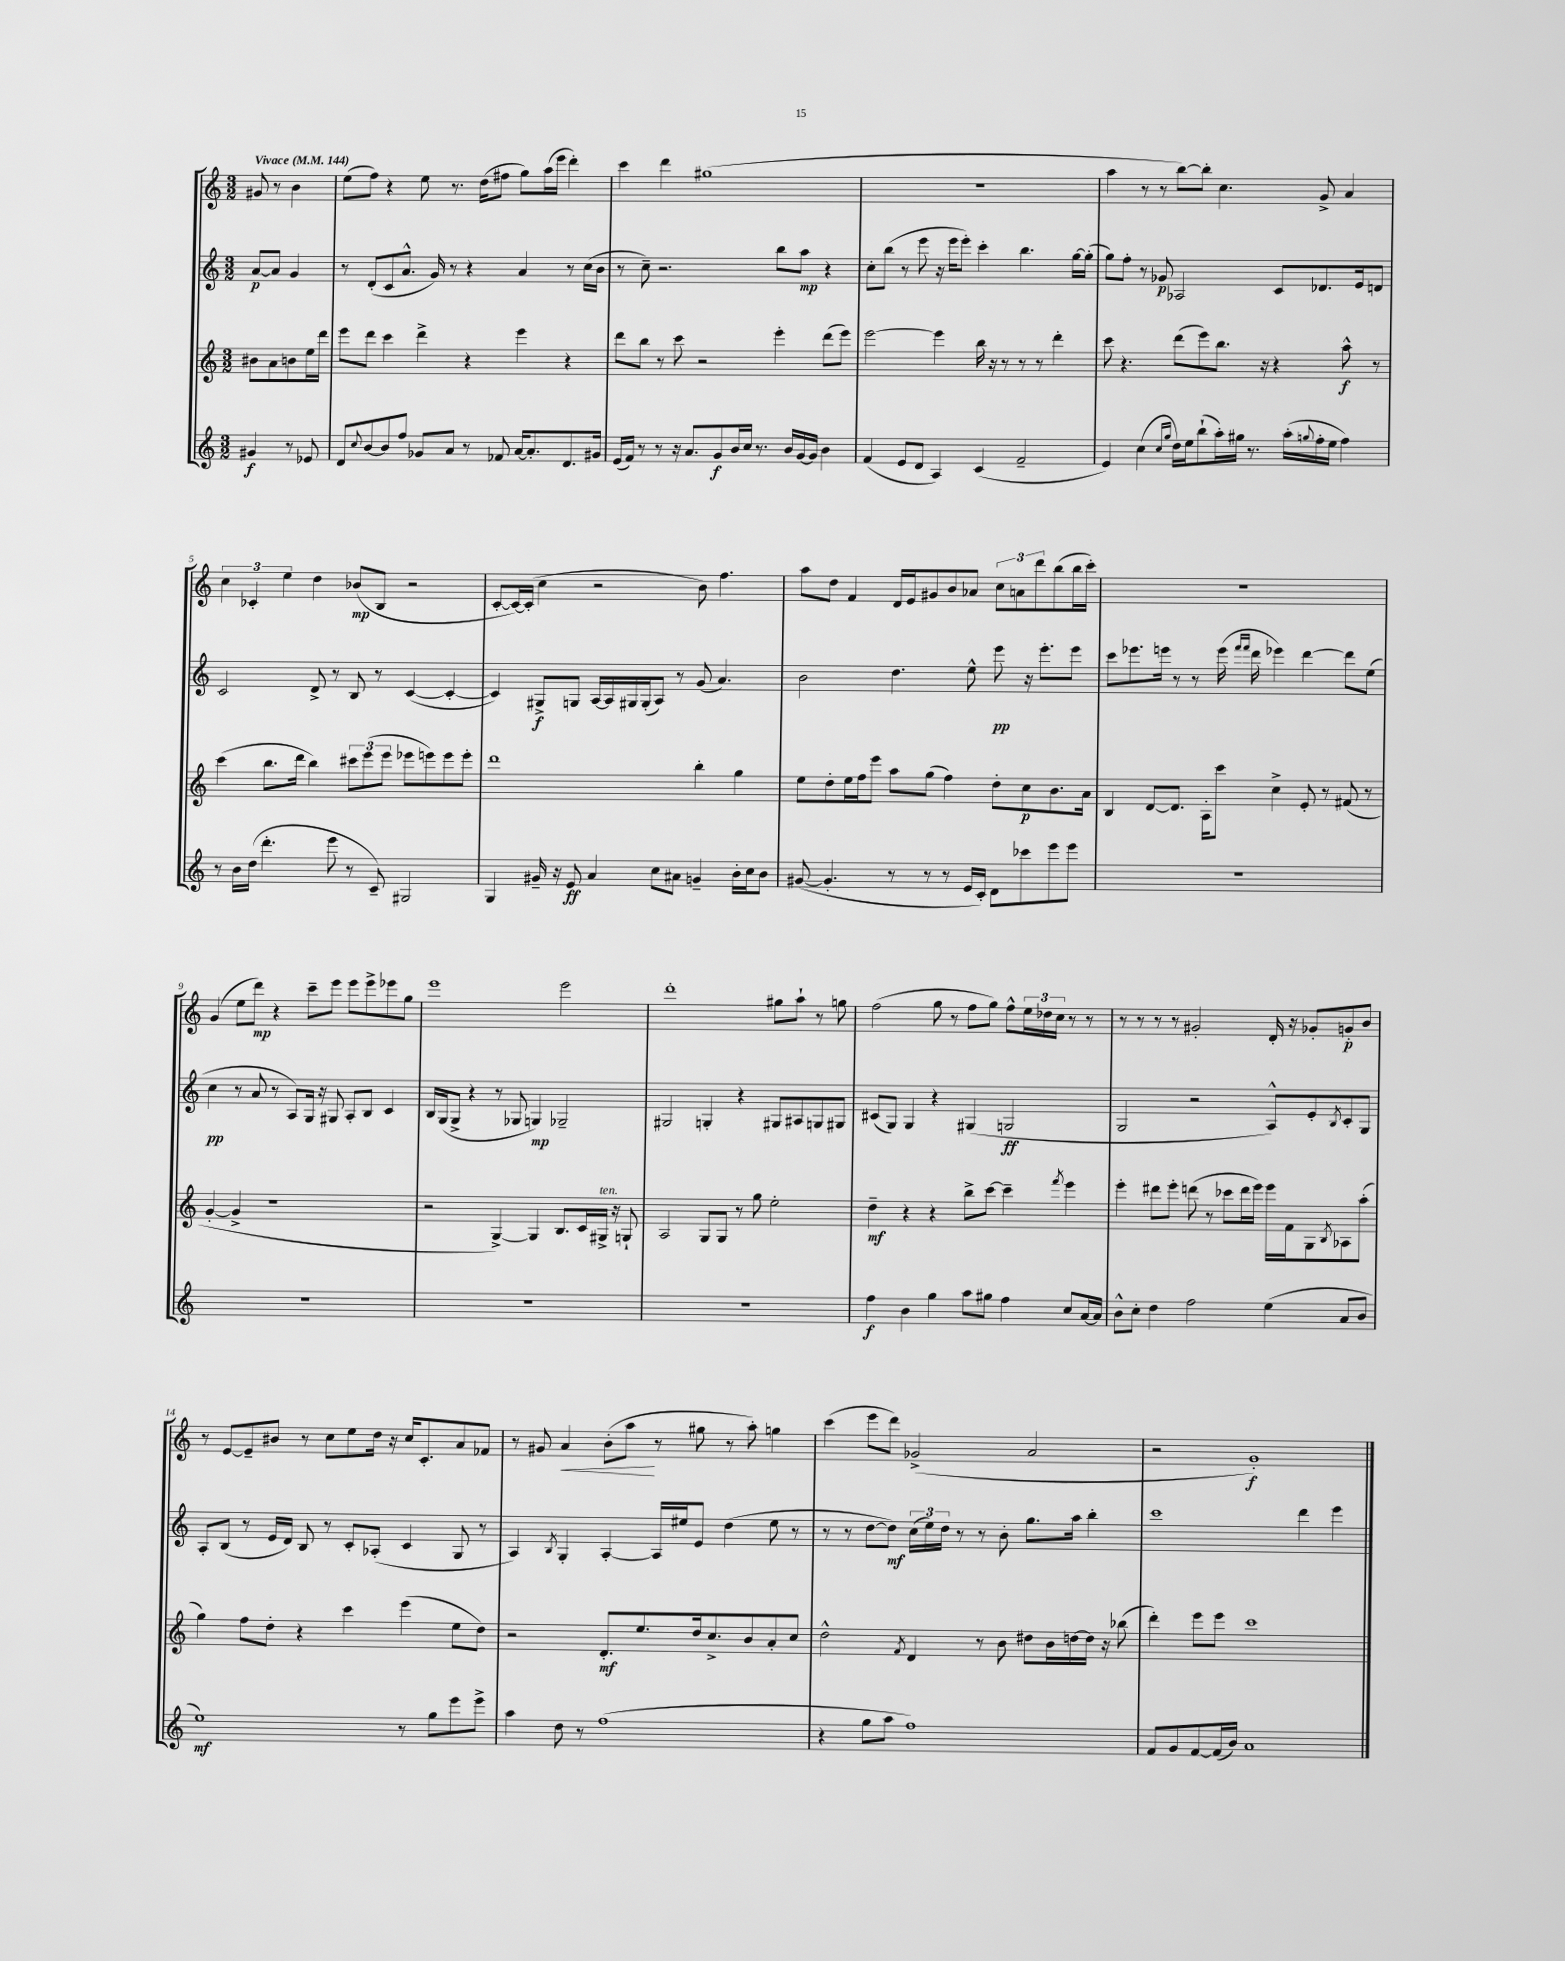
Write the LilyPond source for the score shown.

<<
\new StaffGroup <<
\new Staff = "s0" {
    \clef treble \key c \major \numericTimeSignature \time 3/2 \partial 2 \tempo "Vivace" 4 = 144
    gis'8 r8 b'4 |
    e''8( f''8) r4 e''8 r8. d''16( fis''8 g''8) a''16( e'''16 d'''4-.) |
    c'''4 d'''4 gis''1( |
    R1. |
    a''4 r8 r8 b''8~) b''8-. c''4. g'8-> a'4 |
    \tuplet 3/2 { c''4 ces'4-. e''4 } d''4 bes'8\mp( b8 r2 |
    c'8~-. c'16~) c'16-.( c''4 r2 b'8) f''4. |
    a''8 d''8 f'4 d'16 e'16 gis'8 b'8 aes'8 \tuplet 3/2 { c''8 a'8 d'''8 } b''8( b''16 c'''16-.) |
    R1. |
    g'4( e''8 d'''8\mp) r4 c'''8-- e'''8 e'''8 e'''8-> ees'''8 g''8 |
    e'''1 e'''2 |
    d'''1-. gis''8 a''8-! r8 g''8 |
    f''2( g''8 r8 f''8 g''8) f''8-^ \tuplet 3/2 { e''16 des''16 c''16 } r8 r8 |
    r8 r8 r8 r8 gis'2-. d'16-. r16 ges'8-. g'8-.\p b'8 |
    r8 e'8~ e'8-- bis'8 r8 c''8 e''8 d''16 r16 c''16 c'8.-. a'8 fes'8 |
    r8 gis'8 a'4\< b'8-.( a''8\! r8 gis''8 r8 a''8-.) g''4 |
    c'''4( e'''8 d'''8) ges'2->( a'2 |
    r2 g'1-.\f) \bar "|." |
}
\new Staff = "s1" {
    \clef treble \key c \major \numericTimeSignature \time 3/2 \partial 2
    a'8~\p a'8 g'4 |
    r8 d'8-.( c'8 a'8.-^ g'16) r8 r4 a'4 r8 c''16( b'16 |
    r8 c''8--) r2. b''8 a''8\mp r4 |
    c''8-. b''8( r8 e'''8 r16 e'''16 e'''8-.) c'''4-. b''4. g''16~ g''16-.( |
    g''8) f''8-. r8 ges'8\p aes2 c'8 des'8. e'16 d'8 |
    c'2 d'8-> r8 b8 r8 c'4~( c'4~-. |
    c'4) gis8->\f g8 a16~ a16 gis16 gis16-.( a8) r8 g'8( a'4.) |
    b'2 d''4. e''8-^ e'''8\pp r16 e'''8.-. e'''8 |
    c'''8 ees'''8. e'''16 r8 r8 e'''16( \grace { f'''16 f'''16 } d'''16 ees'''4) d'''4~ d'''8 e''8( |
    c''4\pp r8 a'8 r8 a8) g16 r16 gis8 a8-. b8 c'4 |
    b16 g16( g8-> r4 r8 ges8 g4\mp) ges2-- |
    gis2 g4-. r4 gis8 ais8 g8 gis8 |
    cis'8( g8) g4 r4 gis4( g2\ff |
    g2 r2 a8-^) e'8-. \acciaccatura { b8 } c'8-. g8 |
    a8-. b8( r8 e'16 d'16) b8 r8 c'8-. aes8-.( c'4 g8 r8 |
    a4) \acciaccatura { b8 } g4-. a4~-. a16 eis''16 e'8 d''4( eis''8 r8 |
    r8 r8 d''8~ d''8\mf) \tuplet 3/2 { c''16( e''16) d''16 } r8 r8 b'8-. g''8. a''16 b''4-. |
    c'''1 d'''4 e'''4 \bar "|." |
}
\new Staff = "s2" {
    \clef treble \key c \major \numericTimeSignature \time 3/2 \partial 2
    bis'8 a'8 b'8 e''16 d'''16 |
    e'''8 d'''8 c'''4 d'''4-> r4 e'''4 r4 |
    d'''8 b''8 r8 c'''8 r2 e'''4-. d'''8( e'''8) |
    e'''2~ e'''4 b''16 r16 r8 r8 r8 d'''4-. |
    c'''8 r4. d'''8( e'''8) b''8. r16 r4 a''8-^\f r8 |
    c'''4( b''8. d'''16 b''4) \tuplet 3/2 { cis'''8 e'''8( e'''8 } ees'''8 e'''8) e'''8 e'''8-. |
    d'''1 b''4-. g''4 |
    e''8 d''8-. e''16 f''16 e'''8 a''8 g''8( f''4) d''8-. c''8\p b'8. a'16 |
    b4 d'8~ d'8. a16-. c'''8 c''4-> e'8-. r8 fis'8( r8 |
    g'4~-. g'4-> r1 |
    r2 g4~->) g4 b8. c'16 gis16->^\markup { \italic "ten." } r16 g8-! |
    a2 g8 g8 r8 g''8 e''2-. |
    d''4--\mf r4 r4 b''8-> c'''8~ c'''4-- \acciaccatura { f'''8 } e'''4 |
    e'''4-. dis'''8 e'''8-. d'''8( r8 ces'''8 d'''16 e'''16) e'''16 f'16 g8 \acciaccatura { b8 } aes8 a''8-.( |
    g''4) f''8 d''8-. r4 c'''4 e'''4( e''8 d''8) |
    r2 d'8.-.\mf e''8. d''16 c''8.-> b'8 a'8-. c''8 |
    d''2-^ \acciaccatura { f'8 } d'4 r8 b'8 dis''8 b'16 d''16~ d''16 r16 bes''8( |
    d'''4-.) e'''8 e'''8 c'''1 \bar "|." |
}
\new Staff = "s3" {
    \clef treble \key c \major \numericTimeSignature \time 3/2 \partial 2
    gis'4\f r8 ees'8 |
    d'8 \appoggiatura { c''8 } b'8~ b'8 f''8 ges'8 a'8 r8 fes'8 a'16~ a'8.-. d'8. gis'16 |
    e'16( f'16) r8 r8 r16 a'8. g'8\f b'16 c''16 r8. b'16 g'16~ g'16 b'4 |
    f'4( e'8 d'8 a4) c'4( f'2-- |
    e'4) c''4( \grace { c''16 g''16 } d''16) e''16 b''8-!( a''16-.) gis''16 r8. a''16-.( \appoggiatura { g''8 } f''16-. e''16 f''4) |
    r8 b'16 d''16( d'''4.-. e'''8 r8 c'8--) gis2 |
    g4 gis'16-- r16 e'8\ff a'4 c''8 ais'8 g'4-- b'16-. c''16 b'8 |
    gis'8~( gis'4.-. r8 r8 r8 e'16 c'16-.) d'8 ces'''8 e'''8 e'''8 |
    R1. |
    R1. |
    R1. |
    R1. |
    f''4\f b'4 g''4 a''8 gis''8 f''4 c''8 a'16~ a'16 |
    b'8-^ c''8-. d''4 f''2 e''4( a'8 b'8 |
    e''1\mf) r8 g''8 e'''8 e'''8-> |
    a''4 d''8 r8 f''1( |
    r4 g''8 a''8 f''1) |
    f'8 g'8 f'8~ f'16( b'16) a'1 \bar "|." |
}
>>
>>
